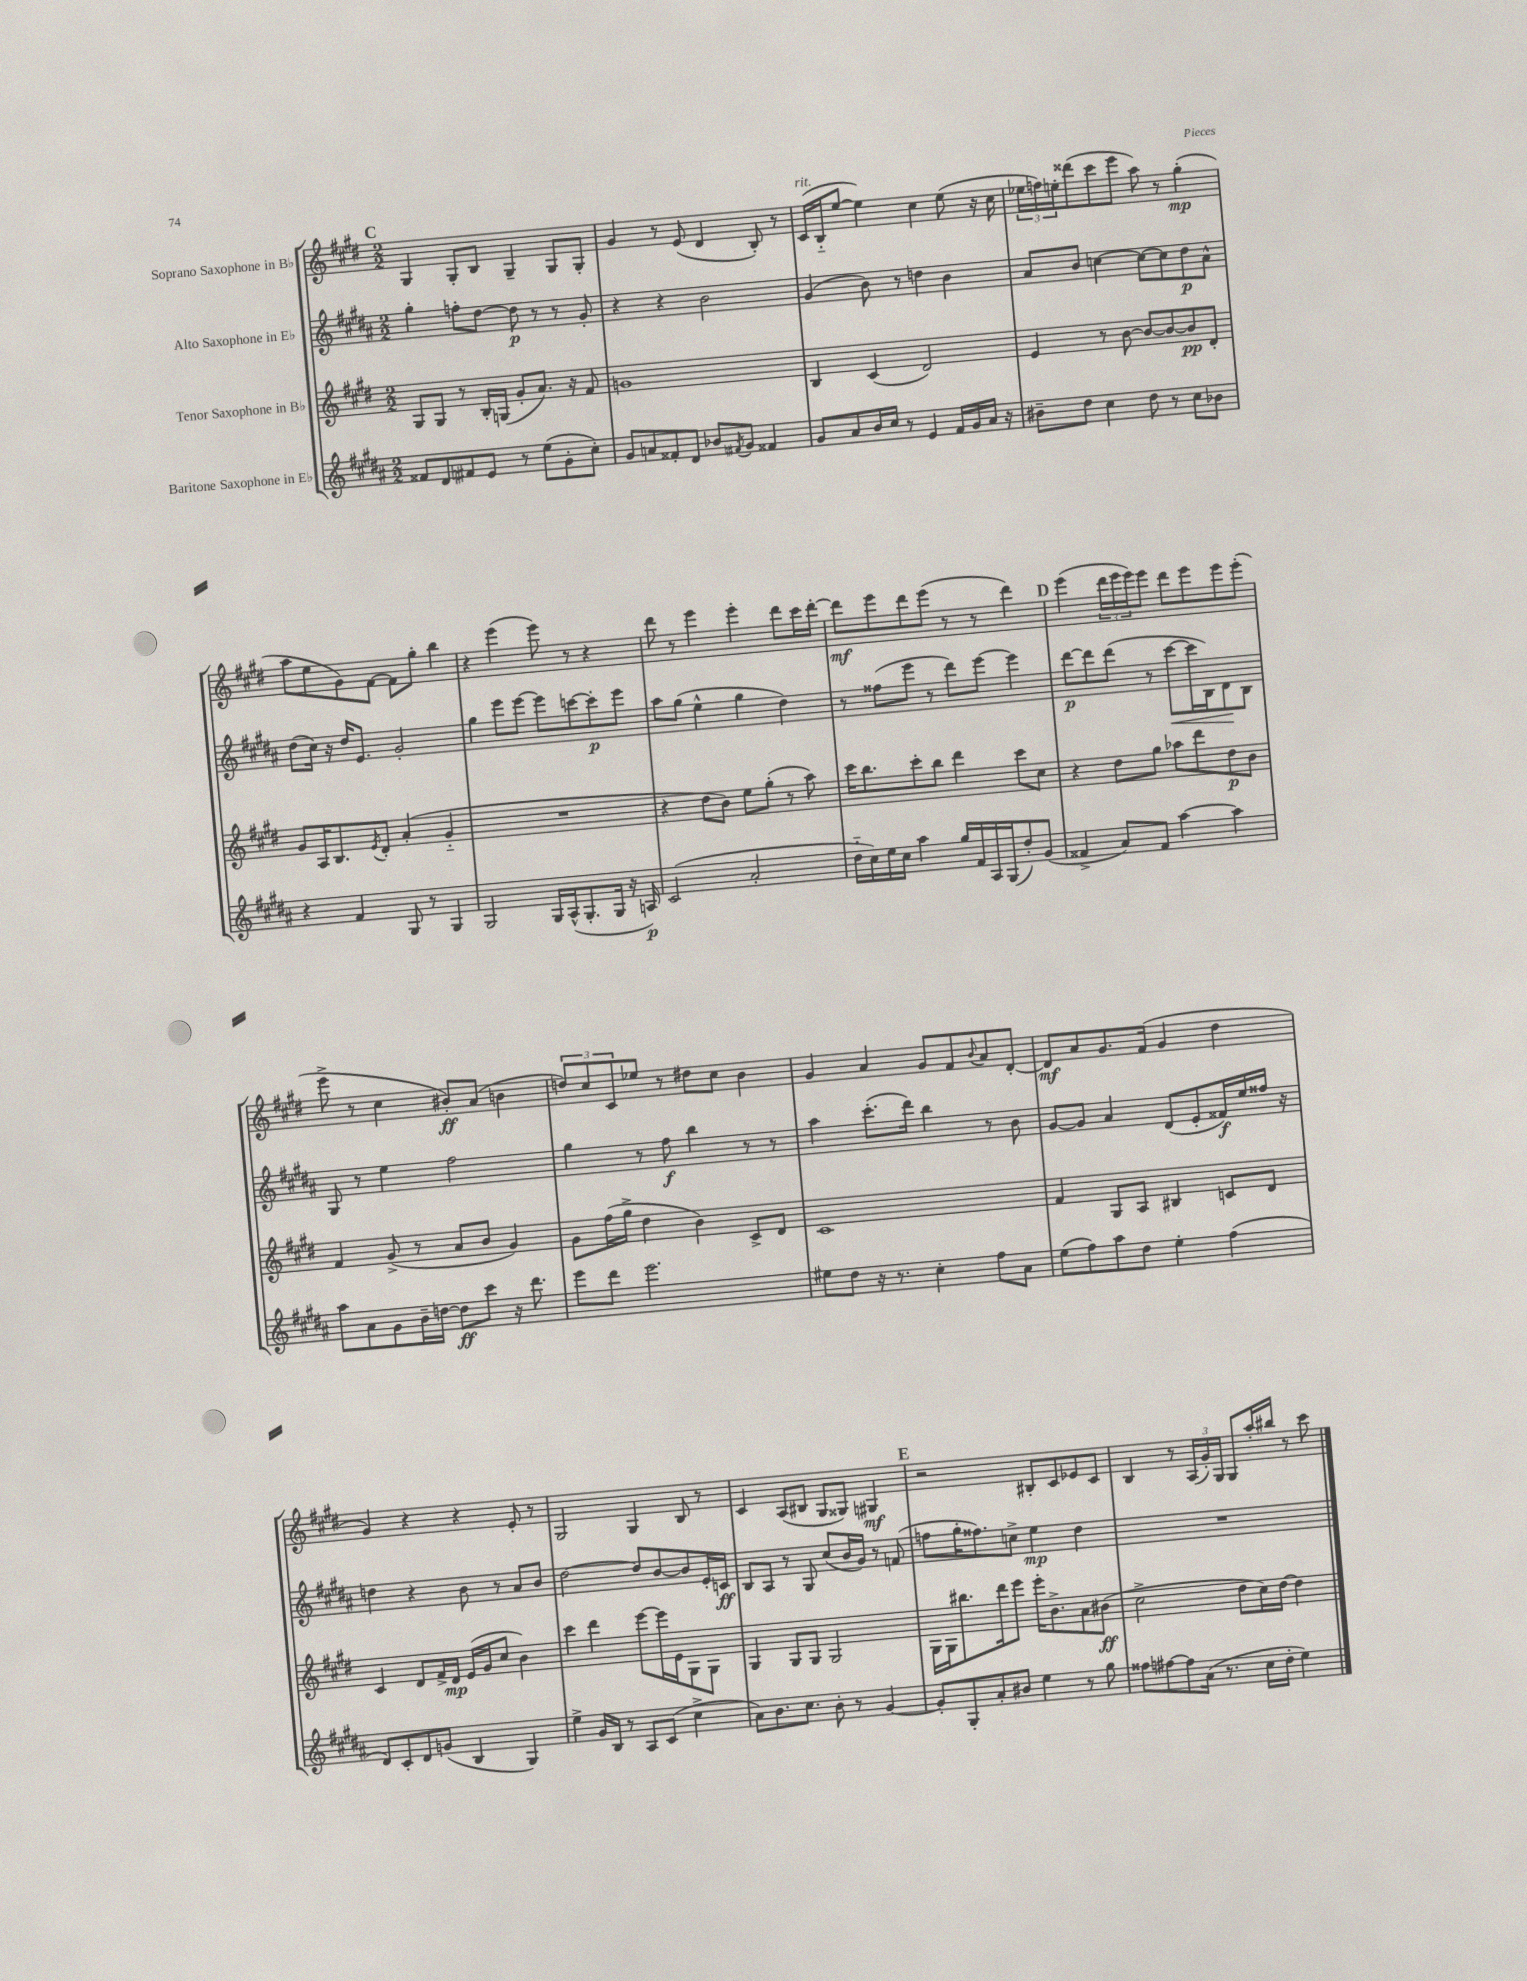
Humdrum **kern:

**kern	**dynam	**kern	**dynam	**kern	**dynam	**kern	**dynam
*part4	*part4	*part3	*part3	*part2	*part2	*part1	*part1
*staff4	*staff4	*staff3	*staff3	*staff2	*staff2	*staff1	*staff1
*I"Baritone Saxophone in E♭	*	*I"Tenor Saxophone in B♭	*	*I"Alto Saxophone in E♭	*	*I"Soprano Saxophone in B♭	*
*clefG2	*	*clefG2	*	*clefG2	*	*clefG2	*
*k[f#c#g#d#a#]	*	*k[f#c#g#d#]	*	*k[f#c#g#d#a#]	*	*k[f#c#g#d#]	*
*M2/2	*	*M2/2	*	*M2/2	*	*M2/2	*
!!LO:REH:place=s1:t=C
=87	=87	=87	=87	=87	=87	=87	=87
8f##X/L	.	8G#/L	.	4gg#'\	.	4G#/	.
8d#/	.	8G#/J	.	.	.	.	.
8f#X/	.	8r	.	8ffn'\L	.	8G#'/L	.
8e/J	.	16B'/LL	.	[8dd#\J	.	8B/J	.
.	.	(16Gn/JJ	.	.	.	.	.
8r	.	8g#'/L	.	8dd#\]	p	4G#~/	.
(8ee\L	.	8.a/J)	.	8r	.	.	.
8g#'\	.	.	.	8r	.	8G#/L	.
.	.	16r	.	.	.	.	.
8cc#'\J)	.	8f#/	.	8g#'/	.	8G#'/J	.
=88	=88	=88	=88	=88	=88	=88	=88
8g#/L	.	1gn	.	4r	.	4g#/	.
8an/	.	.	.	.	.	.	.
8f##X'/	.	.	.	4r	.	8r	.
8d#/J	.	.	.	.	.	(8e/	.
8b-X/L	.	.	.	2b\	.	4d#/	.
8qf#X/	.	.	.	.	.	.	.
8g#/J	.	.	.	.	.	.	.
4f##X/	.	.	.	.	.	8B'/)	.
.	.	.	.	.	.	8r	.
=89	=89	=89	=89	=89	=89	=89	=89
!	!	!	!	!	!	!LO:TX:a:i:t=rit.	!
8g#/L	.	4B/	.	(4g#/	.	(16c#/LL	.
.	.	.	.	.	.	16B/J	.
8a#/	.	.	.	.	.	[8ee/J	.
16b/L	.	(4c#/	.	8b\)	.	4ee\])	.
16cc#/JJ	.	.	.	.	.	.	.
8r	.	.	.	8r	.	.	.
4e/	.	2d#/)	.	4ddn\	.	4cc#\	.
16f#/LL	.	.	.	4b\	.	(8ee\	.
16g#/	.	.	.	.	.	.	.
16a#/JJ	.	.	.	.	.	16r	.
16r	.	.	.	.	.	16cc#\	.
=90	=90	=90	=90	=90	=90	=90	=90
8b#X~\L	.	4e/	.	8a#/L	.	24ee-X\LL	.
.	.	.	.	.	.	24ffn\)	.
.	.	.	.	.	.	24een'\J	.
8dd#\J	.	.	.	8b/J	.	(8ddd##X\	.
4cc#\	.	8r	.	[4ccn\	.	8ccc#\	.
.	.	[8b\	.	.	.	8eee\J	.
8dd#\	.	8b/L_	.	8cc\L_	.	8aa\)	.
8r	.	8b/_	.	8cc\]	.	8r	.
8cc#\L	.	8b/]	pp	8dd#\	p	(4gg#'\	mp
8b-X\J	.	8d#'/J	.	8a#^^\J	.	.	.
!!LO:LB:g=z
=91	=91	=91	=91	=91	=91	=91	=91
4r	.	8g#/L	.	(8dd#\L	.	8aa\L	.
.	.	16A/K	.	16cc#\Jk)	.	8ee\	.
.	.	8.B/	.	16r	.	.	.
4f#/	.	.	.	16dd#/KL	.	8g#\)	.
.	.	.	.	8.e/J	.	.	.
.	.	8qe/	.	.	.	.	.
.	.	8d#'/J	.	.	.	[8f#\J	.
8G#/	.	(4a'/	.	2g#'/	.	8f#\L]	.
8r	.	.	.	.	.	8gg#'\J	.
4G#/	.	4g#/	.	.	.	4bb\	.
=92	=92	=92	=92	=92	=92	=92	=92
2G#/	.	1r	.	4gg#\	.	4r	.
.	.	.	.	8eee\L	.	(4eee\	.
.	.	.	.	[8eee\J	.	.	.
16G#/LL	.	.	.	8eee\L]	.	8eee\)	.
(16A#^^/J	.	.	.	.	.	.	.
8.G#'/	.	.	.	[8cccn\	.	8r	.
.	.	.	.	8ccc'\]	p	4r	.
16G#/Jk	.	.	.	.	.	.	.
16r	.	.	.	8eee\J	.	.	.
16An/)	p	.	.	.	.	.	.
=93	=93	=93	=93	=93	=93	=93	=93
(2c#/	.	4r	.	8aa#\L	.	8ddd#\	.
.	.	.	.	(8gg#\J	.	8r	.
.	.	8dd#\L	.	4ee^^\	.	4eee\	.
.	.	8b\J)	.	.	.	.	.
2a#'/	.	8ee\L	.	4gg#\	.	4eee'\	.
.	.	(8gg#'\J	.	.	.	.	.
.	.	8r	.	4dd#\)	.	8ddd#\L	.
.	.	8aa\)	.	.	.	16ccc#\L	.
.	.	.	.	.	.	[16ddd#'\JJ	.
=94	=94	=94	=94	=94	=94	=94	=94
16dd#\LL	.	16ccc#\KL	.	8r	.	8ddd#\L]	mf
16cc#\)	.	8.bb\	.	.	.	.	.
16ee\	.	.	.	(8ff##X\L	.	8eee\	.
16cc#\JJ	.	.	.	.	.	.	.
4aa#\	.	8ccc#'\	.	8eee\J	.	8ddd#\	.
.	.	8bb\J	.	8r	.	(8eee\J	.
16gg#/LL	.	4ddd#\	.	8ddd#\L)	.	8r	.
16f#/	.	.	.	.	.	.	.
16A#/	.	.	.	[8eee\J	.	8r	.
(16G#/J	.	.	.	.	.	.	.
8dd#'/)	.	8ccc#\L	.	4eee\]	.	4ddd#\)	.
(8g#/J	.	8cc#\J	.	.	.	.	.
!!LO:REH:place=s1:t=D
=95	=95	=95	=95	=95	=95	=95	=95
4f##X^/	.	4r	.	[8ddd#\L	p	(4eee\	.
.	.	.	.	8ddd#\]	.	.	.
8a#/L)	.	8dd#\L	.	(8ddd#\J	.	24ddd#\LL	.
.	.	.	.	.	.	24eee\	.
.	.	.	.	.	.	24eee\J)	.
8f##/J	.	8gg#\J	.	8r	.	8eee\J	.
!	!	!	!	!	!LO:HP:b	!	!
[4aa#\	.	8aa-X\L	.	[8ccc#\L	<	8ddd#\L	.
.	.	8ddd#\	.	16ccc#\L]	.	8eee\	.
.	.	.	.	16B\J)	.	.	.
4aa#\]	.	8dd#\	p	8d#\	.	8eee\	.
.	.	8b\J	.	8B\J	[	(8eee'\J	.
!!LO:LB:g=z
=96	=96	=96	=96	=96	=96	=96	=96
8aa#\L	.	4f#/	.	8G#/	.	8eee^\	.
8a#\	.	.	.	8r	.	8r	.
8g#\	.	(8g#^/	.	4ee\	.	4cc#\	.
16b~\L	.	8r	.	.	.	.	.
[16ddn\JJ	.	.	.	.	.	.	.
8dd\L]	ff	8a/L	.	2ff#\	.	8b#X'/L)	ff
8ccc#\J	.	8b/J	.	.	.	(8a/J	.
16r	.	4g#/)	.	.	.	4bn\	.
8.ddd#\	.	.	.	.	.	.	.
=97	=97	=97	=97	=97	=97	=97	=97
8eee\L	.	8g#\L	.	4gg#\	.	12ddn/L)	.
.	.	.	.	.	.	12cc#/	.
8ddd#\J	.	(16ff#\L	.	.	.	.	.
.	.	.	.	.	.	12c#/	.
.	.	16gg#^\JJ	.	.	.	.	.
2.eee\	.	4dd#\	.	8r	.	8ee-X/J	.
.	.	.	.	8ff#\	f	8r	.
.	.	4b\)	.	4bb\	.	8dd#X\L	.
.	.	.	.	.	.	8cc#\J	.
.	.	8c#^/L	.	8r	.	4b\	.
.	.	8d#/J	.	8r	.	.	.
=98	=98	=98	=98	=98	=98	=98	=98
8ee#X\L	.	1c#	.	4aa#\	.	4g#/	.
8dd#\J	.	.	.	.	.	.	.
16r	.	.	.	(8.ccc#'\L	.	4a/	.
8.r	.	.	.	.	.	.	.
.	.	.	.	16ddd#\Jk)	.	.	.
4cc#'\	.	.	.	4bb\	.	8g#/L	.
.	.	.	.	.	.	8f#/	.
.	.	.	.	.	.	8qqb/	.
8ff#\L	.	.	.	8r	.	8a/	.
8a#\J	.	.	.	8b\	.	[8d#'/J	.
=99	=99	=99	=99	=99	=99	=99	=99
(8ee\L	.	4f#/	.	[8g#/L	.	8d#/L]	mf
8ff#\)	.	.	.	8g#/J]	.	8a/	.
8aa#\	.	8G#/L	.	4a#/	.	8.g#/	.
8dd#\J	.	8A/J	.	.	.	.	.
.	.	.	.	.	.	(16f#/Jk	.
4ee'\	.	4B#X/	.	(8d#/L	.	4g#/	.
.	.	.	.	8e'/	.	.	.
(4ff#\	.	8cn/L	.	16f##X/L)	f	4dd#\	.
.	.	.	.	16ee/	.	.	.
.	.	8d#/J	.	16ff##X/JJ	.	.	.
.	.	.	.	16r	.	.	.
!!LO:LB:g=z
=100	=100	=100	=100	=100	=100	=100	=100
8d#/L)	.	4c#/	.	4ddn\	.	4g#/)	.
8c#'/	.	.	.	.	.	.	.
8d#/	.	8d#/L	.	4r	.	4r	.
(8gn/J	.	16f#^/L	.	.	.	.	.
.	.	16d#/JJ	mp	.	.	.	.
4B/	.	(16e/LL	.	8b\	.	4r	.
.	.	16g#/J	.	.	.	.	.
.	.	8cc#/J	.	8r	.	.	.
4G#/)	.	4b\)	.	8a#/L	.	8e'/	.
.	.	.	.	8b/J	.	8r	.
=101	=101	=101	=101	=101	=101	=101	=101
4ee^\	.	4ccc#\	.	[2dd#\	.	2G#/	.
16g#/LL	.	4ddd#\	.	.	.	.	.
16B/JJ	.	.	.	.	.	.	.
8r	.	.	.	.	.	.	.
8A#/L	.	[8eee\L	.	8dd#/L]	.	4G#/	.
(8c#/J	.	16eee\L]	.	[8b/	.	.	.
.	.	16e\J	.	.	.	.	.
4cc#^\	.	8G#\	.	8b/]	.	8B/	.
.	.	8G#\J	.	16e'/L	.	8r	.
.	.	.	.	16cn/JJ	ff	.	.
=102	=102	=102	=102	=102	=102	=102	=102
8a#\L)	.	4G#/	.	8B/L	.	4c#/	.
8.b\	.	.	.	8A#/J	.	.	.
.	.	8G#/L	.	8r	.	(8A/L	.
8.cc#\J	.	.	.	.	.	.	.
.	.	8G#/J	.	8G#/	.	8B#X/J	.
8b'\	.	2G#/	.	(8cc#/L	.	8G#/L	.
8r	.	.	.	16b/L	.	8G##X/J)	.
.	.	.	.	16g#/JJ)	.	.	.
[4g#/	.	.	.	8r	.	4G#X/	mf
.	.	.	.	(8fn/	.	.	.
!!LO:REH:place=s1:t=E
=103	=103	=103	=103	=103	=103	=103	=103
8g#'/L]	.	16G#\LL	.	8ffn\L	.	2r	.
.	.	16G#\J	.	.	.	.	.
8G#'/	.	8.bb#X\	.	16gg#'\K	.	.	.
.	.	.	.	8.ff##X\)	.	.	.
8a#'/	.	.	.	.	.	.	.
.	.	16ddd#\k	.	.	.	.	.
8b#X/J	.	8eee\J	.	8ccn^\J	.	.	.
4ee\	.	16eee'\KL	.	4ee\	mp	8B#X'/L	.
.	.	8.b^\	.	.	.	.	.
.	.	.	.	.	.	8c#/	.
8r	.	8a\	.	4dd#\	.	8e-X/	.
8gg#\	.	(8b#X\J	ff	.	.	8c#/J	.
=104	=104	=104	=104	=104	=104	=104	=104
8ff##X\L	.	2cc#^\	.	1r	.	4B/	.
[8ff#X\	.	.	.	.	.	.	.
8ff#\]	.	.	.	.	.	8r	.
(16a#\Jk	.	.	.	.	.	(24A/LL	.
.	.	.	.	.	.	24g#'/)	.
8.r	.	.	.	.	.	.	.
.	.	.	.	.	.	24G#/JJ	.
.	.	8dd#\L	.	.	.	8G#/L	.
16cc#\LL	.	16cc#\L)	.	.	.	16aa'/L	.
16dd#'\JJ	.	[16dd#\JJ	.	.	.	16bb#X/JJ	.
4ee\)	.	4dd#\]	.	.	.	8r	.
.	.	.	.	.	.	8ccc#\	.
==	==	==	==	==	==	==	==
*-	*-	*-	*-	*-	*-	*-	*-
